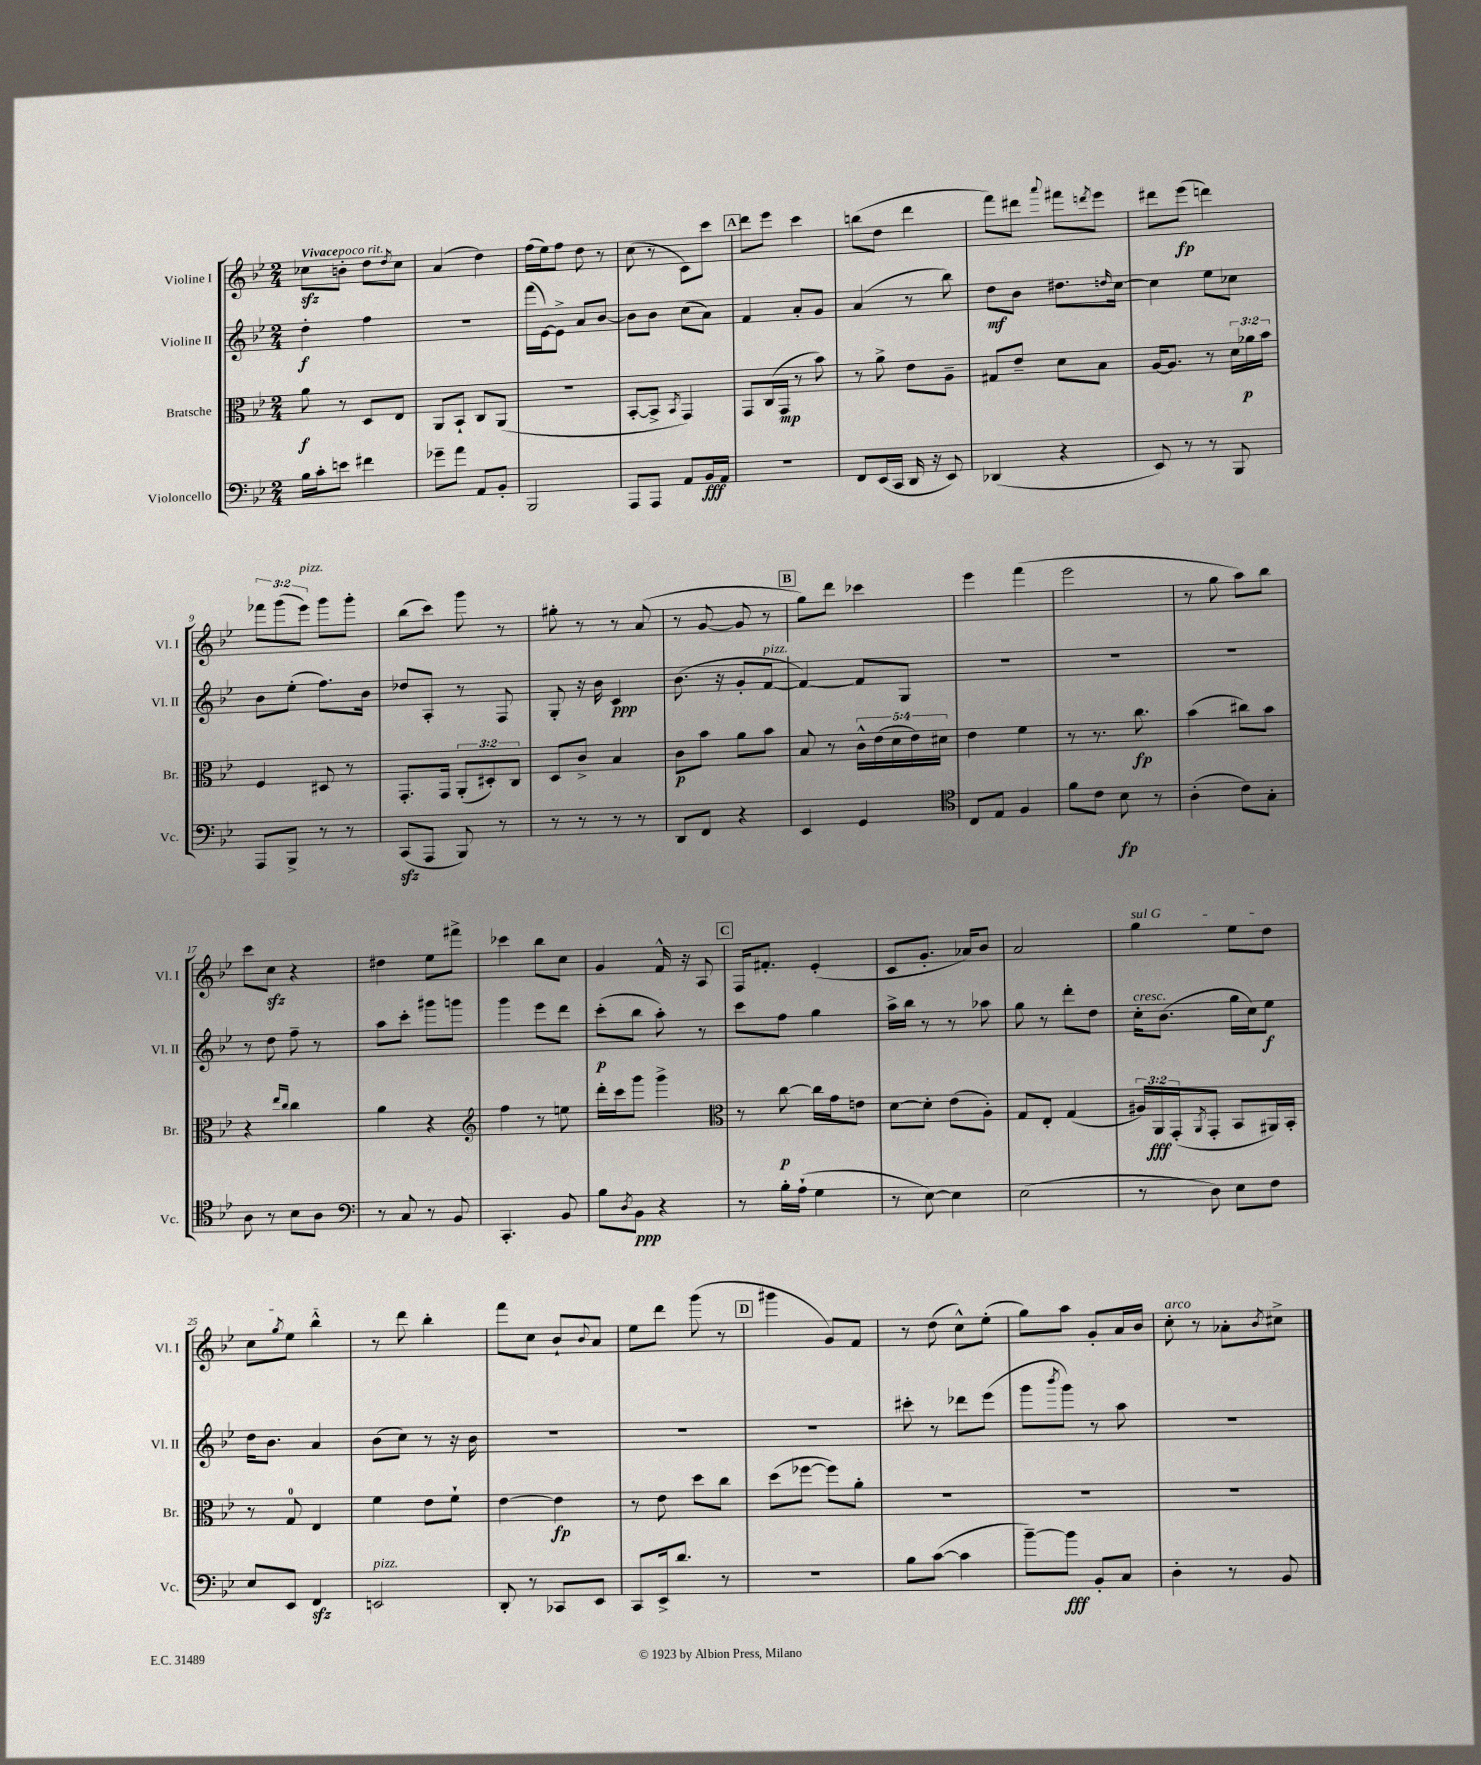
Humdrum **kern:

**kern	**dynam	**kern	**dynam	**kern	**dynam	**kern	**dynam
*part4	*part4	*part3	*part3	*part2	*part2	*part1	*part1
*staff4	*staff4	*staff3	*staff3	*staff2	*staff2	*staff1	*staff1
*I"Violoncello	*	*I"Bratsche	*	*I"Violine II	*	*I"Violine I	*
*I'Vc.	*	*I'Br.	*	*I'Vl. II	*	*I'Vl. I	*
*clefF4	*	*clefC3	*	*clefG2	*	*clefG2	*
*k[b-e-]	*	*k[b-e-]	*	*k[b-e-]	*	*k[b-e-]	*
*M2/4	*	*M2/4	*	*M2/4	*	*M2/4	*
=1	=1	=1	=1	=1	=1	=1	=1
!	!	!	!	!	!	!LO:TX:a:B:t=Vivace	!
16B-\LL	.	8a\	f	4dd'\	f	8cc-Xzz\L	.
16c'\J	.	.	.	.	.	.	.
!	!	!	!	!	!	!LO:TX:a:i:t=poco rit.	!
8en\J	.	8r	.	.	.	8bn'\J	.
4f#X\	.	8D/L	.	4ff\	.	8dd\L	.
.	.	.	.	.	.	8qdd/	.
.	.	8E-/J	.	.	.	8cc-\J	.
=2	=2	=2	=2	=2	=2	=2	=2
8g-X~\L	.	8AA/L	.	2r	.	(4a/	.
8a\J	.	8BB-`/J	.	.	.	.	.
8AA/L	.	8C/L	.	.	.	4dd\)	.
8BB-'/J	.	(8AA/J	.	.	.	.	.
=3	=3	=3	=3	=3	=3	=3	=3
2BBB-/	.	2r	.	(16fff\LL	.	(16ff\LL	.
.	.	.	.	[16e-\J)	.	16ee-\J)	.
.	.	.	.	8e-^\J]	.	8ff\J	.
.	.	.	.	8a/L	.	8dd\	.
.	.	.	.	[8b-/J	.	8r	.
=4	=4	=4	=4	=4	=4	=4	=4
8AAA/L	.	[8BB-'/L	.	8b-\L]	.	(8cc\	.
8AAA/J	.	8BB-^/J]	.	8b-\J	.	8r	.
.	.	8qBB-/	.	.	.	.	.
8AA/L	.	4GG/)	.	(8cc\L	.	8c\L)	.
16BB-/L	fff	.	.	8a\J)	.	8ccc\J	.
16AA/JJ	.	.	.	.	.	.	.
!!LO:REH:place=s1:t=A
=5	=5	=5	=5	=5	=5	=5	=5
2r	.	8GG/L	.	4f/	.	8ddd\L	.
.	.	(16C/L	.	.	.	8eee-\J	.
.	.	16GG/JJ	mp	.	.	.	.
.	.	8r	.	8a'/L	.	4ccc\	.
.	.	8b-\)	.	8g/J	.	.	.
=6	=6	=6	=6	=6	=6	=6	=6
8FF/L	.	8r	.	(4a/	.	(8bbn\L	.
(16EE-/L	.	8a^\	.	.	.	8dd\J	.
16CC/JJ	.	.	.	.	.	.	.
16DD/	.	8e-\L	.	8r	.	4ddd\	.
16r	.	.	.	.	.	.	.
8EE-/)	.	8A~\J	.	8bb-\)	.	.	.
=7	=7	=7	=7	=7	=7	=7	=7
(4DD-X/	.	8G#X/L	.	8dd\L	mf	8fff\L)	.
.	.	8e-~/J	.	8b-\J	.	8ddd#X\J	.
.	.	.	.	.	.	8qqaaa/	.
4r	.	8d\L	.	8.dd#X\L	.	8fff#X\L	.
.	.	.	.	.	.	8qdddn/	.
.	.	8B-\J	.	.	.	8eee-\J	.
.	.	.	.	16qqddn/	.	.	.
.	.	.	.	[16cc\Jk	.	.	.
=8	=8	=8	=8	=8	=8	=8	=8
8EE-/)	.	[16A/KL	.	4cc\]	.	8ddd#X\L	.
.	.	8.A/J]	.	.	.	.	.
8r	.	.	.	.	.	(8eee-\J	fp
8r	.	8r	.	8ee-\L	.	4dddn\)	.
8BBB-/	.	24d\LL	.	8cc-X\J	.	.	.
.	.	24a-X\	p	.	.	.	.
.	.	24b-\JJ	.	.	.	.	.
!!LO:LB:g=z
=9	=9	=9	=9	=9	=9	=9	=9
8AAA/L	.	4F/	.	8b-\L	.	12fff-X\L	.
.	.	.	.	.	.	(12ggg\	.
8BBB-^/J	.	.	.	(8ee-'\J	.	.	.
!	!	!	!	!	!	!LO:TX:a:i:t=pizz.	!
.	.	.	.	.	.	12eee-\J)	.
8r	.	8D#X/	.	8.ff\L)	.	8ggg\L	.
8r	.	8r	.	.	.	8ggg'\J	.
.	.	.	.	16b-\Jk	.	.	.
=10	=10	=10	=10	=10	=10	=10	=10
(8CCzz/L	.	8.GG'/L	.	8dd-X/L	.	(8bb-\L	.
8AAA/J	.	.	.	8A'/J	.	8ccc\J)	.
.	.	16GG/Jk	.	.	.	.	.
8BBB-/)	.	(12AA'/L	.	8r	.	8ggg\	.
.	.	12D#X'/)	.	.	.	.	.
8r	.	.	.	8F/	.	8r	.
.	.	12C/J	.	.	.	.	.
=11	=11	=11	=11	=11	=11	=11	=11
8r	.	8D/L	.	8G'/	.	8gg#X'\	.
8r	.	8c^/J	.	16r	.	8r	.
.	.	.	.	16b-\	.	.	.
8r	.	4B-/	.	4c/	ppp	8r	.
8r	.	.	.	.	.	(8a/	.
=12	=12	=12	=12	=12	=12	=12	=12
8DD/L	.	8c\L	p	(8.b-\	.	8r	.
8FF/J	.	8b-\J	.	.	.	[8g/	.
.	.	.	.	16r	.	.	.
4r	.	8a\L	.	8g'/L	.	8g/]	.
!	!	!	!	!LO:TX:a:i:t=pizz.	!	!	!
.	.	8b-\J	.	[8f/J	.	8r	.
!!LO:REH:place=s1:t=B
=13	=13	=13	=13	=13	=13	=13	=13
4EE-/	.	8B-/	.	4f/_)	.	8gg\L)	.
.	.	8r	.	.	.	8ddd\J	.
4GG/	.	20c^^\LL	.	8f/L]	.	4ccc-X\	.
.	.	(20e-\	.	.	.	.	.
.	.	20d\	.	.	.	.	.
.	.	.	.	8G/J	.	.	.
.	.	20e-\)	.	.	.	.	.
.	.	20d#X\JJ	.	.	.	.	.
=14	=14	=14	=14	=14	=14	=14	=14
*clefC4	*	*	*	*	*	*	*
8C/L	.	4e-\	.	2r	.	4eee-\	.
8E-/J	.	.	.	.	.	.	.
4F/	.	4f\	.	.	.	(4fff\	.
=15	=15	=15	=15	=15	=15	=15	=15
8f\L	.	8r	.	2r	.	2eee-\	.
8c\J	.	8.r	.	.	.	.	.
8B-\	fp	.	.	.	.	.	.
.	.	8.cc\	fp	.	.	.	.
8r	.	.	.	.	.	.	.
=16	=16	=16	=16	=16	=16	=16	=16
(4A'\	.	(4b-\	.	2r	.	8r	.
.	.	.	.	.	.	8gg\	.
8c\L)	.	8cc#X\L)	.	.	.	8aa\L)	.
8G'\J	.	8b-\J	.	.	.	8bb-\J	.
!!LO:LB:g=z
=17	=17	=17	=17	=17	=17	=17	=17
8A\	.	4r	.	8r	.	8ccc\L	.
8r	.	.	.	8dd\	.	8cczz\J	.
.	.	16qqee-/LL	.	.	.	.	.
.	.	16qqcc/JJ	.	.	.	.	.
8B-\L	.	4cc\	.	8ff~\	.	4r	.
8A\J	.	.	.	8r	.	.	.
=18	=18	=18	=18	=18	=18	=18	=18
*clefF4	*	*	*	*	*	*	*
8r	.	4a\	.	8aa\L	.	4dd#X\	.
8C/	.	.	.	8ccc'\J	.	.	.
8r	.	4r	.	8ggg#X\L	.	8ee-\L	.
8BB-/	.	.	.	8gggn\J	.	8fff#X^\J	.
=19	=19	=19	=19	=19	=19	=19	=19
*	*	*clefG2	*	*	*	*	*
4.CC'/	.	4ff\	.	4ggg\	.	4ccc-X\	.
.	.	8r	.	8eee-\L	.	8bb-\L	.
8BB-/	.	8een\	.	8ddd\J	.	8cc\J	.
=20	=20	=20	=20	=20	=20	=20	=20
8B-\L	.	16ddd'\LL	.	(8ccc'\L	p	4g/	.
.	.	16ccc\J	.	.	.	.	.
8qD/	.	.	.	.	.	.	.
8BB-\J	ppp	8ggg\J	.	8bb-\J	.	.	.
4r	.	4ggg^\	.	8aa'\)	.	16f^^/	.
.	.	.	.	.	.	16r	.
.	.	.	.	8r	.	8A/	.
!!LO:REH:place=s1:t=C
=21	=21	=21	=21	=21	=21	=21	=21
*	*	*clefC3	*	*	*	*	*
8r	.	8r	.	8ccc\L	.	16F/KL	.
.	.	.	.	.	.	8.f#X'/J	.
16B-'\LL	.	[8cc\	p	8ff\J	.	.	.
(16A`\JJ	.	.	.	.	.	.	.
4G\	.	16cc\LL]	.	4gg\	.	(4e-'/	.
.	.	16g\J	.	.	.	.	.
.	.	8en\J	.	.	.	.	.
=22	=22	=22	=22	=22	=22	=22	=22
8r	.	[8d\L	.	16aa^\LL	.	8c/L	.
.	.	.	.	16bb-\JJ	.	.	.
[8E-\)	.	8d'\J]	.	8r	.	8.g'/J	.
4E-\]	.	(8e-\L	.	8r	.	.	.
.	.	.	.	.	.	16a-X/KL)	.
.	.	8A'\J)	.	8aa-X\	.	8b-/J	.
=23	=23	=23	=23	=23	=23	=23	=23
(2E-\	.	8G/L	.	8gg\	.	2a/	.
.	.	8E-'/J	.	8r	.	.	.
.	.	(4G/	.	8ddd'\L	.	.	.
.	.	.	.	8dd\J	.	.	.
=24	=24	=24	=24	=24	=24	=24	=24
!	!	!	!	!	!	!LO:TX:a:i:t=sul G	!
!	!	!	!	!LO:TX:a:i:t=cresc.	!	!	!
8r	.	24A#X/LL)	.	16cc'\KL	.	4gg\	.
.	.	24AA/	fff	.	.	.	.
.	.	.	.	(8.b-\J	.	.	.
.	.	(24GG'/J	.	.	.	.	.
.	.	8qAA/	.	.	.	.	.
8D\)	.	8GG'/J	.	.	.	.	.
8E-\L	.	8BB-/L	.	16gg\LL	.	8ee-\L	.
.	.	.	.	16cc\J)	.	.	.
8F\J	.	16AA#X/L)	.	8ee-\J	f	8dd\J	.
.	.	16BB-'/JJ	.	.	.	.	.
!!LO:LB:g=z
=25	=25	=25	=25	=25	=25	=25	=25
8E-/L	.	8r	.	16dd\KL	.	8cc\L	.
.	.	.	.	8.b-\J	.	.	.
.	.	.	.	.	.	8qgg/	.
8EE-/J	.	8G/	.	.	.	8ee-\J	.
4FFzz/	.	4E-/	.	4a/	.	4bb-^^\	.
=26	=26	=26	=26	=26	=26	=26	=26
!LO:TX:a:i:t=pizz.	!	!	!	!	!	!	!
2EEn/	.	4f\	.	(8b-\L	.	8r	.
.	.	.	.	8cc\J)	.	8ddd\	.
.	.	8e-\L	.	8r	.	4bb-'\	.
.	.	8f`\J	.	16r	.	.	.
.	.	.	.	16b-\	.	.	.
=27	=27	=27	=27	=27	=27	=27	=27
8DD'/	.	[4e-\	.	2r	.	8fff\L	.
8r	.	.	.	.	.	8cc\J	.
8CC-X/L	.	4e-\]	fp	.	.	8b-`/L	.
.	.	.	.	.	.	8qqb-/	.
8EE-/J	.	.	.	.	.	8a/J	.
=28	=28	=28	=28	=28	=28	=28	=28
8CC/L	.	8r	.	2r	.	8ee-\L	.
16EE-^/k	.	8e-\	.	.	.	8ddd\J	.
8.d/J	.	.	.	.	.	.	.
.	.	8dd\L	.	.	.	(8ggg\	.
8r	.	8cc\J	.	.	.	8r	.
!!LO:REH:place=s1:t=D
=29	=29	=29	=29	=29	=29	=29	=29
2r	.	(8dd\L	.	2r	.	4ggg#X\	.
.	.	[8ff-X\J	.	.	.	.	.
.	.	8ff-\L])	.	.	.	8g/L)	.
.	.	8a'\J	.	.	.	8f/J	.
=30	=30	=30	=30	=30	=30	=30	=30
8B-\L	.	2r	.	8ccc#X'\	.	8r	.
([8c\J	.	.	.	8r	.	(8dd\	.
4c\]	.	.	.	8ddd-X\L	.	8cc^^\L)	.
.	.	.	.	(8eee-\J	.	(8ee-'\J	.
=31	=31	=31	=31	=31	=31	=31	=31
[8b-~\L)	.	2r	.	8ggg\L	.	8gg\L)	.
.	.	.	.	8qbbb-/	.	.	.
8b-\J]	fff	.	.	8ggg\J)	.	8aa\J	.
8BB-'/L	.	.	.	8r	.	8g'/L	.
8C/J	.	.	.	8aa\	.	16a/L	.
.	.	.	.	.	.	16b-/JJ	.
=32	=32	=32	=32	=32	=32	=32	=32
!	!	!	!	!	!	!LO:TX:a:i:t=arco	!
4D'\	.	2r	.	2r	.	8cc'\	.
.	.	.	.	.	.	8r	.
8r	.	.	.	.	.	8a-X'\L	.
.	.	.	.	.	.	8qb-/	.
8BB-/	.	.	.	.	.	8cc#X^\J	.
==	==	==	==	==	==	==	==
*-	*-	*-	*-	*-	*-	*-	*-
